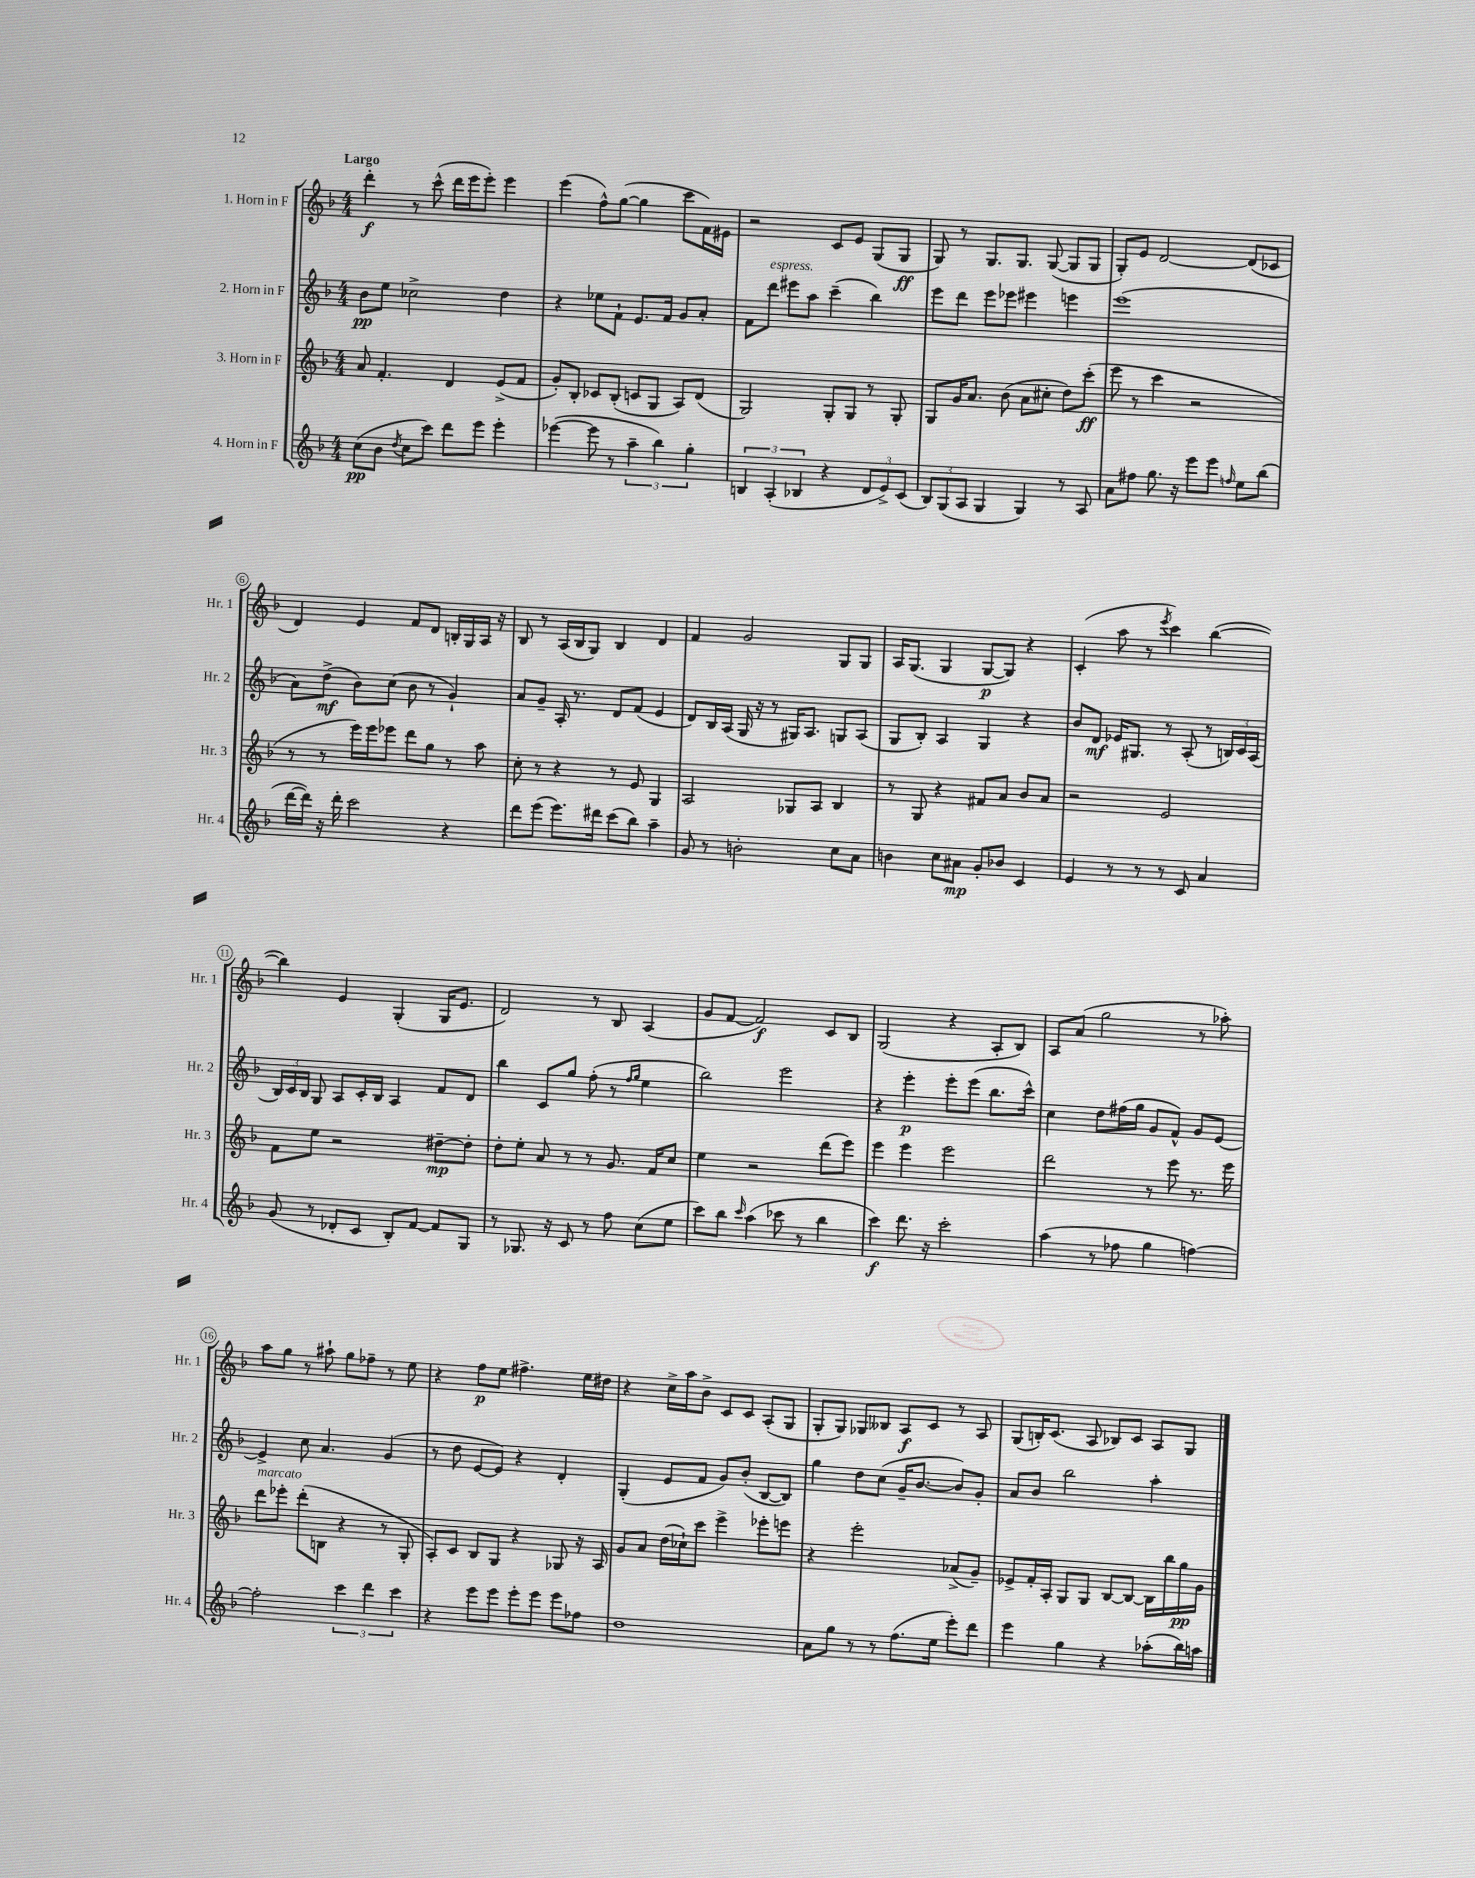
<<
\new StaffGroup <<
\new Staff = "s0" \with { instrumentName = "1. Horn in F" shortInstrumentName = "Hr. 1" } {
    \clef treble \key f \major \numericTimeSignature \time 4/4 \tempo "Largo"
    \autoBeamOff d'''4-.\f r8 c'''8-^( d'''16[ e'''16 e'''8]-.) e'''4 |
    e'''4( f''8[-^) g''8]~( g''4 c'''8[ f'16) eis'16] |
    r2 c'8[ e'8] g8[( g8]\ff |
    g8) r8 g8.[ g8.] g8~( g8[ g8] |
    g8[-.) e'8] d'2~ d'8[( ces'8] |
    d'4) e'4 f'8[ d'8] b16[-. g16 a16] r16 |
    bes8 r8 a16[( bes16 g8]) bes4 d'4 |
    f'4 g'2 g8[ g8] |
    a16[ g8.]( g4 g8[~\p g8]) r4 |
    c'4-.( a''8 r8 \acciaccatura { e'''8 } c'''4) bes''4~( |
    bes''4) e'4 g4-.( g16[ e'8.] |
    d'2) r8 bes8 a4( |
    g'8[ f'8]~ f'2\f) c'8[ bes8] |
    g2( r4 a8[-. bes8]) |
    a8[ a'8]( g''2 r8 aes''8-.) |
    a''8[ g''8] r8 ais''8-! g''8[ fes''8]-- r8 e''8 |
    r4 f''8[\p e''8] fis''4.-> e''16[ dis''16] |
    r4 c''16[-> a''16 bes'8]-> c'8[ c'8] a8[-.( g8] |
    g8[-. g8]) ges8[ beses8] a8[\f c'8] r8 a8 |
    g8[( b16-.) c'8.]( a8 bes8[) c'8] a8[ g8] \bar "|." |
}
\new Staff = "s1" \with { instrumentName = "2. Horn in F" shortInstrumentName = "Hr. 2" } {
    \clef treble \key f \major \numericTimeSignature \time 4/4
    \autoBeamOff bes'8[\pp e''8] ces''2-> d''4 |
    r4 ees''8[ f'8]-! e'8.[ f'16] g'8[ a'8]-. |
    f'8[ d'''8]^\markup { \italic "espress." } eis'''8[ a''8] c'''4--( bes''4) |
    e'''8[ d'''8] e'''8[ ees'''8] eis'''4 e'''4 |
    e'''1( |
    a'8[) d''8]->\mf( bes'8[) c''8]( bes'8 r8 g'4-!) |
    a'8[ g'8]-- a16-. r8. d'8[ f'8]( e'4 |
    d'8[) bes16 a16]( g16 r16 r8 gis16[) a8.] g8[ a8]( |
    g8[ bes8]-.) a4 g4 r4 |
    bes'8[ d'8]\mf ees'16[ gis8.] r8 a8-.( r8 \tuplet 3/2 { b16[) c'16 a16]( } |
    \tuplet 3/2 { bes16[) c'16 bes16] } g8 a8[ c'16-. bes16] a4 f'8[ d'8] |
    bes''4 c'8[ g''8] f''8-.( r8 \grace { f''16[ g''16] } e''4 |
    bes''2) e'''2 |
    r4 e'''4-.\p e'''8[-. e'''8]( bes''8.[ c'''16]-^) |
    c''4 d''8[ fis''16( g''16] g'8[ f'8]-^) g'8[ e'8]~ |
    e'4-> c''8 a'4. g'4( |
    r8 d''8 e'8[~ e'8]) r4 d'4-. |
    g4-.( e'8[ f'8] g'8[) bes'8]-.( bes8[~ bes8]) |
    g''4 d''8[ c''8]( g'16[-- bes'8.]~ bes'8[) g'8]-. |
    a'8[ bes'8] bes''2 a''4-. \bar "|." |
}
\new Staff = "s2" \with { instrumentName = "3. Horn in F" shortInstrumentName = "Hr. 3" } {
    \clef treble \key f \major \numericTimeSignature \time 4/4
    \autoBeamOff a'8 f'4.-. d'4 e'8[->( f'8] |
    g'8[-.) bes8]-. ces'8[ bes8]-.( c'8[ g8] a8[) d'8]( |
    g2) g8[-. g8] r8 g8-. |
    g8[ g'16 a'8.] bes'8( a'8[ cis''8]-. d''8[) c'''8]-.\ff( |
    e'''8 r8 c'''4 r2 |
    r8 r8 e'''16[) e'''16 ees'''8] d'''8[ g''8] r8 a''8 |
    c''8-. r8 r4 r8 e'8 g4 |
    a2 ges8[ a8] bes4 |
    r8 g8 r4 fis'8[ a'8] bes'8[ a'8] |
    r2 e'2 |
    f'8[ e''8] r2 dis''8[~--\mp dis''8]-. |
    d''8[-. e''8]-. a'8 r8 r8 g'8. f'16[ c''8] |
    e''4 r2 d'''8[( e'''8]) |
    e'''4 e'''4 e'''2 |
    d'''2 r8 e'''8 r8. e'''16 |
    d'''8[^\markup { \italic "marcato" } ees'''8]-. d'''8[-.( b8] r4 r8 g8-. |
    a8[-.) c'8] bes8[ g8] r4 ges8 r16 a16 |
    g'8[ a'8] d''16[( ces''16-!) c'''8] e'''4-> ees'''8[-. e'''8] |
    r4 e'''2-. aes'8[->( g'8]--) |
    ees'8[-> f'16-. a16]-. g8[ g8] bes8[~ bes8]~ bes16[ bes''16 g''16\pp g'16] \bar "|." |
}
\new Staff = "s3" \with { instrumentName = "4. Horn in F" shortInstrumentName = "Hr. 4" } {
    \clef treble \key f \major \numericTimeSignature \time 4/4
    \autoBeamOff c''8[\pp( bes'8] \acciaccatura { d''8 } c''8[ c'''8]) d'''8[ e'''8] e'''4-. |
    ees'''4~( ees'''8 r8 \tuplet 3/2 { a''4-- bes''4) g''4-. } |
    \tuplet 3/2 { b4 a4-.( bes4 } r4 \tuplet 3/2 { d'8[ e'8->) c'8]( } |
    \tuplet 3/2 { bes8[) g8( a8] } g4 g4) r8 a8 |
    a'8[ fis''8] g''8. r16 e'''8[ e'''8] \grace { f''16 } e''8[ bes''8]( |
    d'''16[~ d'''16]) r16 d'''16-. c'''2 r4 |
    d'''8[ e'''8]( e'''8.[) dis'''16] c'''8[( bes''8]) a''4-- |
    g'8 r8 b'2-. c''8[ a'8] |
    b'4 c''8[ ais'8]\mp g'8[-. bes'8] c'4 |
    e'4 r8 r8 r8 c'8 a'4 |
    g'8( r8 des'8[-. c'8] bes8[-.) f'8]~ f'8[ g8] |
    r8 ges8. r16 c'8 r8 f''8 c''8[( e''8] |
    c'''8[) bes''8] \grace { c'''16 } a''4( ces'''8 r8 bes''4 |
    c'''4\f) d'''8. r16 c'''2-. |
    a''4( r8 fes''8 g''4 f''4~) |
    f''2-. \tuplet 3/2 { c'''4 d'''4 c'''4 } |
    r4 e'''8[ e'''8] e'''8[-. e'''8] e'''8[ fes''8] |
    d''1 |
    a'8[ g''8] r8 r8 f''8.[( e''16] e'''8[-.) d'''8] |
    e'''4 g''4 r4 aes''8[-.( bes''16) a''16] \bar "|." |
}
>>
>>
\layout { \context { \Score \override BarNumber.stencil = #(make-stencil-circler 0.1 0.3 ly:text-interface::print) } }
